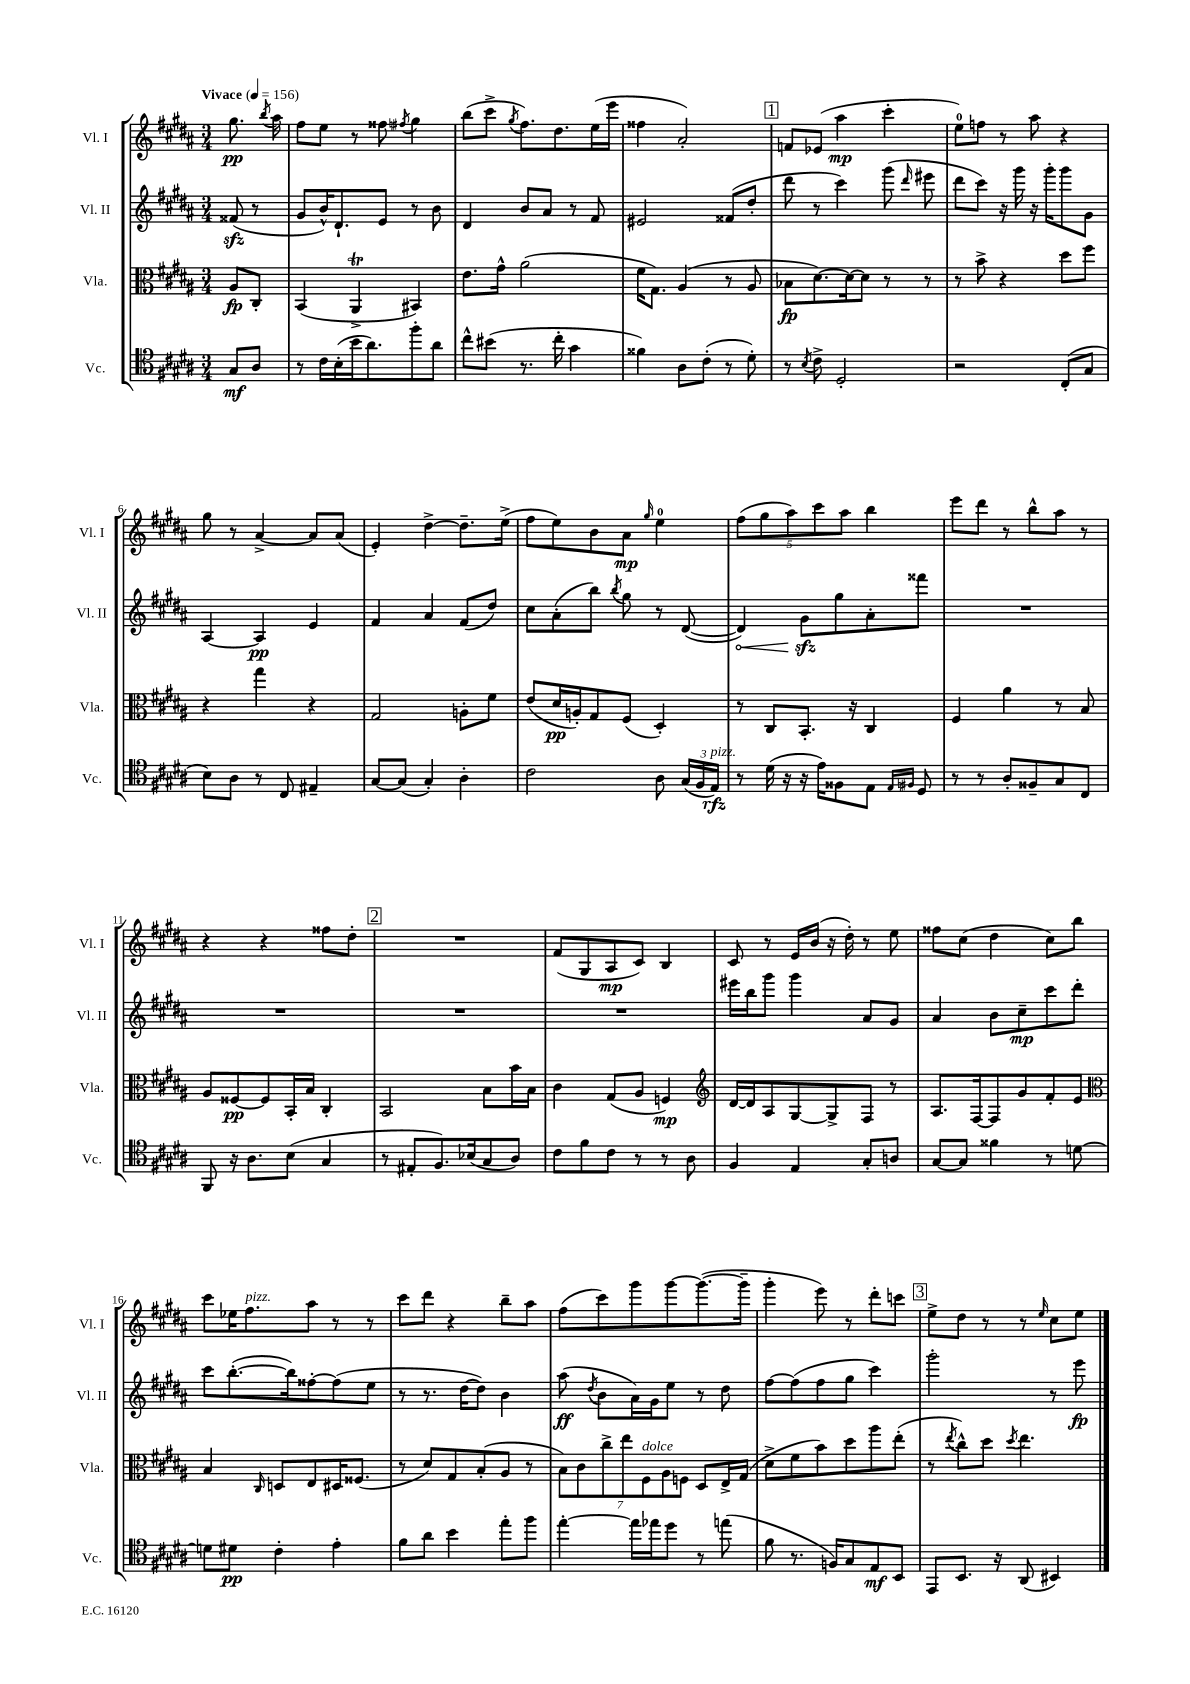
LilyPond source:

<<
\new StaffGroup <<
\new Staff = "s0" \with { instrumentName = "Vl. I" shortInstrumentName = "Vl. I" } {
    \clef treble \key b \major \numericTimeSignature \time 3/4 \partial 4 \tempo "Vivace" 4 = 156
    \autoBeamOff gis''8.\pp \acciaccatura { b''8 } ais''16 |
    fis''8[ e''8] r8 fisis''8 \acciaccatura { fis''8 } gis''4 |
    b''8[( cis'''8]-> \acciaccatura { gis''8 } fis''8.[) dis''8. e''16( e'''16] |
    fisis''4 ais'2-.) |
    \mark \markup { \box "1" } f'8[ ees'8]( ais''4\mp cis'''4-. |
    e''8[-0) f''8] r8 ais''8 r4 |
    gis''8 r8 ais'4~-> ais'8[ ais'8]( |
    e'4-.) dis''4~-> dis''8.[-- e''16]->( |
    fis''8[ e''8) b'8 ais'8]\mp \grace { gis''16 } e''4-0 |
    \tuplet 5/4 { fis''8[( gis''8 ais''8) cis'''8 ais''8] } b''4 |
    e'''8[ dis'''8] r8 b''8[-^ ais''8] r8 |
    r4 r4 fisis''8[ dis''8]-. |
    \mark \markup { \box "2" } R2. |
    fis'8[( gis8 ais8\mp cis'8]) b4 |
    cis'8 r8 e'16[ b'16]( r16 dis''16-.) r8 e''8 |
    fisis''8[ cis''8]( dis''4 cis''8[) b''8] |
    cis'''8[ ees''16 fis''8.^\markup { \italic "pizz." } ais''8] r8 r8 |
    cis'''8[ dis'''8] r4 b''8[-- ais''8] |
    fis''8[( cis'''8) gis'''8 gis'''8~ gis'''8.~( gis'''16]-- |
    gis'''4-. e'''8) r8 dis'''8[-. c'''8] |
    \mark \markup { \box "3" } e''8[-> dis''8] r8 r8 \grace { e''16 } cis''8[ e''8] \bar "|." |
}
\new Staff = "s1" \with { instrumentName = "Vl. II" shortInstrumentName = "Vl. II" } {
    \clef treble \key b \major \numericTimeSignature \time 3/4 \partial 4
    \autoBeamOff fisis'8\sfz( r8 |
    gis'8[ b'16-^) dis'8.-! e'8] r8 b'8 |
    dis'4 b'8[ ais'8] r8 fis'8 |
    eis'2 fisis'8[( dis''8]-. |
    \mark \markup { \box "1" } dis'''8 r8 cis'''4) gis'''8( \grace { dis'''16 } eis'''8 |
    dis'''8[ cis'''8]) r16 gis'''16 r16 gis'''16[-. gis'''8 gis'8] |
    ais4~ ais4\pp e'4 |
    fis'4 ais'4 fis'8[( dis''8]) |
    cis''8[ ais'8-.( b''8]) \acciaccatura { b''8 } gis''8 r8 dis'8~( |
    \once \override Hairpin.circled-tip = ##t dis'4\<) gis'8[\sfz\! gis''8 ais'8-. fisis'''8] |
    R2. |
    R2. |
    \mark \markup { \box "2" } R2. |
    R2. |
    eis'''16[ b''16 gis'''8] gis'''4 ais'8[ gis'8] |
    ais'4 b'8[ cis''8--\mp cis'''8 dis'''8]-. |
    cis'''8[ b''8.~-.( b''16) fisis''8~-. fisis''8( e''8] |
    r8 r8. dis''16[~ dis''8]) b'4 |
    ais''8\ff( \acciaccatura { dis''8 } b'8[ ais'16) gis'16 e''8] r8 dis''8 |
    fis''8[~ fis''8( fis''8 gis''8] cis'''4) |
    \mark \markup { \box "3" } gis'''2-. r8 e'''8\fp \bar "|." |
}
\new Staff = "s2" \with { instrumentName = "Vla." shortInstrumentName = "Vla." } {
    \clef alto \key b \major \numericTimeSignature \time 3/4 \partial 4
    \autoBeamOff ais8[\fp cis8]-. |
    b,4( ais,4->\trill bis,4) |
    e'8.[ gis'16]-^ ais'2( |
    fis'16[ gis8.]) ais4( r8 ais8 |
    \mark \markup { \box "1" } bes8[\fp dis'8.~) dis'16~ dis'8] r8 r8 |
    r8 b'8-> r4 dis''8[ fis''8] |
    r4 gis''4 r4 |
    gis2 a8[-. fis'8] |
    e'8[( dis'16\pp a16-.) gis8 fis8]( dis4-.) |
    r8 cis8[ b,8.]-. r16 cis4 |
    fis4 ais'4 r8 b8 |
    ais8[ fisis8~\pp fisis8 b,16-. b16] cis4-. |
    \mark \markup { \box "2" } b,2 b8[ b'16 b16] |
    cis'4 gis8[( ais8] f4\mp) |
    \clef treble dis'16[~ dis'16 ais8 gis8~ gis8-> fis8] r8 |
    ais8.[ fis16~ fis8 gis'8 fis'8-. e'8] |
    \clef alto b4 \grace { cis16 } d8[ e8 dis16 fisis8.]( |
    r8 dis'8[) gis8 b8-.( ais8] r8 |
    \tuplet 7/4 { b8[) cis'8 cis''8-> e''8 fis8^\markup { \italic "dolce" } ais8 f8] } dis8[ e16-> gis16]( |
    dis'8[-> fis'8 b'8) dis''8 ais''8 e''8]-.( |
    \mark \markup { \box "3" } r8 \acciaccatura { e''8 } cis''8[-^) dis''8] \acciaccatura { dis''8 } e''4. \bar "|." |
}
\new Staff = "s3" \with { instrumentName = "Vc." shortInstrumentName = "Vc." } {
    \clef tenor \key b \major \numericTimeSignature \time 3/4 \partial 4
    \autoBeamOff gis8[\mf ais8] |
    r8 cis'16[ b16-.( b'16 ais'8.) fis''8-. ais'8] |
    cis''8[-^ bis'8]( r8. cis''16-. gis'4 |
    fisis'4) ais8[ cis'8]-.( r8 dis'8-.) |
    \mark \markup { \box "1" } r8 \acciaccatura { b8 } cis'8-> dis2-. |
    r2 cis8[-.( gis8] |
    b8[) ais8] r8 cis8 eis4-- |
    gis8[~ gis8]( gis4-.) ais4-. |
    cis'2 ais8 \tuplet 3/2 { gis16[( fis16 e16]\rfz^\markup { \italic "pizz." }) } |
    r8 dis'16( r16 r16 e'16[) fisis8 e8] \grace { e16[ fis16] } dis8 |
    r8 r8 ais8[-. fisis8-- gis8 cis8] |
    fis,8 r16 ais8.[ b8]( gis4 |
    \mark \markup { \box "2" } r8 eis8[-. fis8.) bes16( gis8 ais8]) |
    cis'8[ fis'8 cis'8] r8 r8 ais8 |
    fis4 e4 gis8[-. a8] |
    gis8[~ gis8] fisis'4 r8 d'8~ |
    d'8[ dis'8]\pp cis'4-. e'4-. |
    fis'8[ ais'8] b'4 e''8[-. fis''8] |
    e''4~-. e''16[ ees''16 dis''8] r8 e''8( |
    fis'8 r8. f16[) gis8 e8\mf b,8] |
    \mark \markup { \box "3" } e,8[ b,8.] r16 ais,8( bis,4) \bar "|." |
}
>>
>>
